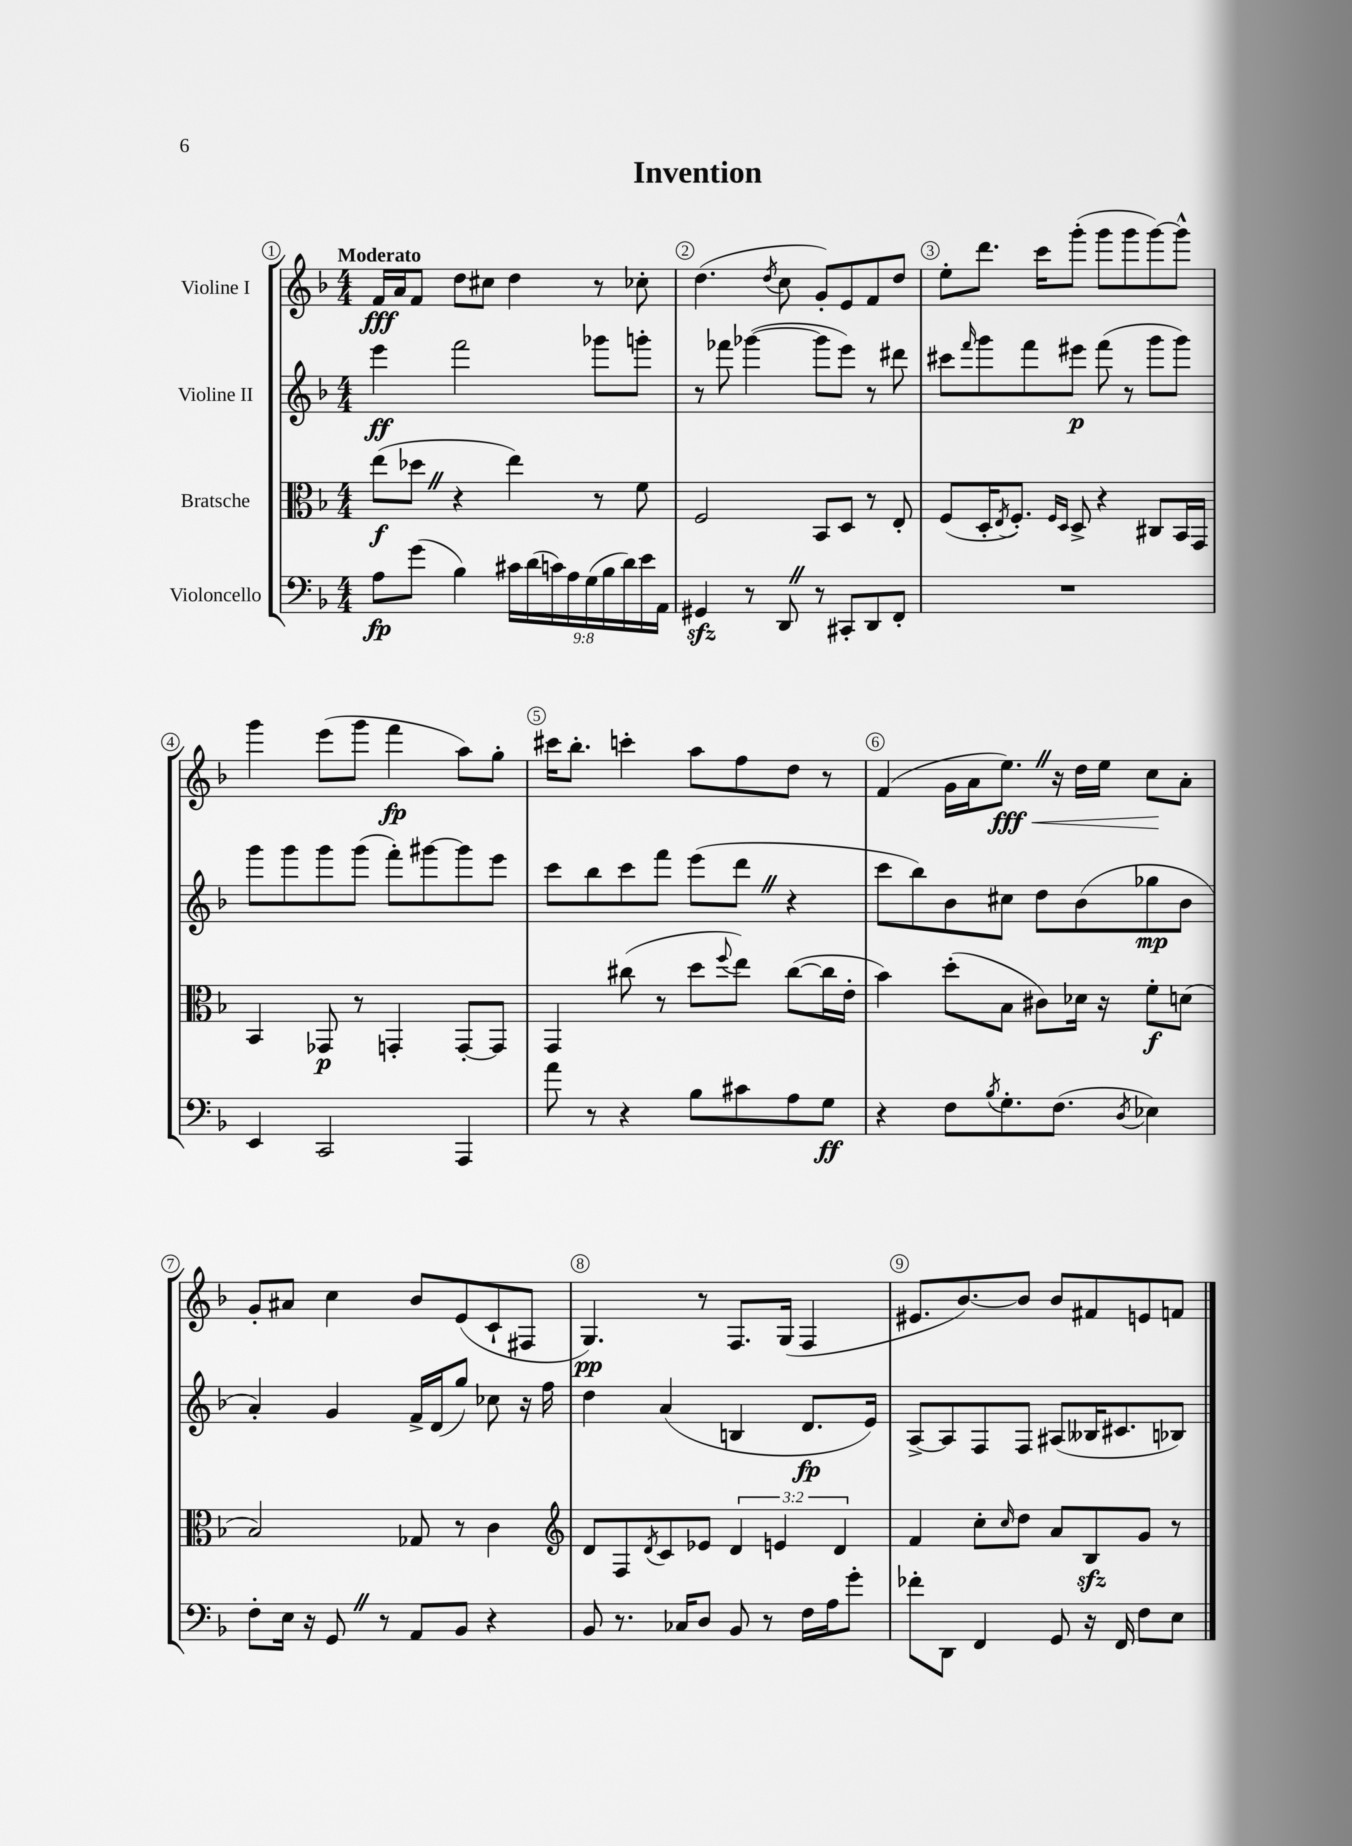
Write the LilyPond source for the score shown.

\header { title = "Invention" }
<<
\new StaffGroup <<
\new Staff = "s0" \with { instrumentName = "Violine I" } {
    \clef treble \key f \major \numericTimeSignature \time 4/4 \tempo "Moderato"
    f'16\fff a'16 f'8 d''8 cis''8 d''4 r8 ces''8-. |
    d''4.( \acciaccatura { d''8 } c''8 g'8-.) e'8 f'8 d''8 |
    e''8-. d'''8. c'''16 g'''8-.( g'''8 g'''8 g'''8~) g'''8-^ |
    g'''4 e'''8( g'''8 f'''4\fp a''8) g''8-. |
    cis'''16 bes''8.-. c'''4-. a''8 f''8 d''8 r8 |
    f'4( g'16 a'16 e''8.\fff\<) \once \override BreathingSign.text = \markup { \musicglyph "scripts.caesura.straight" } \breathe r16 d''16 e''16 c''8\! a'8-. |
    g'8-. ais'8 c''4 bes'8 e'8( c'8-! fis8 |
    g4.\pp) r8 f8. g16( f4 |
    eis'8. bes'8.~) bes'8 bes'8 fis'8 e'8 f'8 \bar "|." |
}
\new Staff = "s1" \with { instrumentName = "Violine II" } {
    \clef treble \key f \major \numericTimeSignature \time 4/4
    e'''4\ff f'''2 ges'''8 g'''8-. |
    r8 fes'''8 ges'''4~( ges'''8 e'''8) r8 dis'''8 |
    cis'''8 \grace { f'''16 } g'''8 f'''8 eis'''8\p f'''8( r8 g'''8 g'''8) |
    g'''8 g'''8 g'''8 g'''8( f'''8-.) gis'''8~ gis'''8 e'''8 |
    c'''8 bes''8 c'''8 f'''8 e'''8( d'''8 \once \override BreathingSign.text = \markup { \musicglyph "scripts.caesura.straight" } \breathe r4 |
    c'''8 bes''8) bes'8 cis''8 d''8 bes'8( ges''8\mp bes'8 |
    a'4-.) g'4 f'16-> d'16( g''8) ces''8 r16 f''16 |
    d''4 a'4( b4 d'8.\fp e'16) |
    a8~-> a8 f8 f8 ais8( beses16 cis'8. bes8) \bar "|." |
}
\new Staff = "s2" \with { instrumentName = "Bratsche" } {
    \clef alto \key f \major \numericTimeSignature \time 4/4 \override Staff.TupletNumber.text = #tuplet-number::calc-fraction-text
    e''8\f( des''8 \once \override BreathingSign.text = \markup { \musicglyph "scripts.caesura.straight" } \breathe r4 e''4) r8 f'8 |
    f2 bes,8 d8 r8 e8-. |
    f8( d16-. \acciaccatura { e8 } f8.-.) \grace { f16 d16 } d8-> r4 cis8 bes,16 g,16 |
    bes,4 ges,8\p r8 g,4-. g,8~-. g,8 |
    g,4 cis''8( r8 d''8 \appoggiatura { f''8 } e''8) cis''8~( cis''16 e'16-. |
    bes'4) d''8-.( bes8 cis'8) des'16 r16 f'8-.\f d'8( |
    bes2) ges8 r8 c'4 |
    \clef treble d'8 f8 \acciaccatura { d'8 } c'8 ees'8 \tuplet 3/2 { d'4 e'4 d'4 } |
    f'4 c''8-. \grace { c''16 } d''8 a'8 bes8\sfz g'8 r8 \bar "|." |
}
\new Staff = "s3" \with { instrumentName = "Violoncello" } {
    \clef bass \key f \major \numericTimeSignature \time 4/4 \override Staff.TupletNumber.text = #tuplet-number::calc-fraction-text
    a8\fp g'8( bes4) \tuplet 9/8 { cis'16 d'16( c'16) a16 g16( bes16 d'16) e'16 a,16 } |
    gis,4\sfz r8 d,8 \once \override BreathingSign.text = \markup { \musicglyph "scripts.caesura.straight" } \breathe r8 cis,8-. d,8 f,8-. |
    R1 |
    e,4 c,2 a,,4 |
    a'8 r8 r4 bes8 cis'8 a8 g8\ff |
    r4 f8 \acciaccatura { bes8 } g8.-. f8.( \acciaccatura { d8 } ees4) |
    f8-. e16 r16 g,8 \once \override BreathingSign.text = \markup { \musicglyph "scripts.caesura.straight" } \breathe r8 a,8 bes,8 r4 |
    bes,8 r8. ces16 d8 bes,8 r8 f16 a16 g'8-. |
    fes'8-. d,8 f,4 g,8 r16 f,16 f8 e8 \bar "|." |
}
>>
>>
\layout { \context { \Score \override BarNumber.break-visibility = ##(#f #t #t) barNumberVisibility = #all-bar-numbers-visible \override BarNumber.stencil = #(make-stencil-circler 0.1 0.3 ly:text-interface::print) } }
